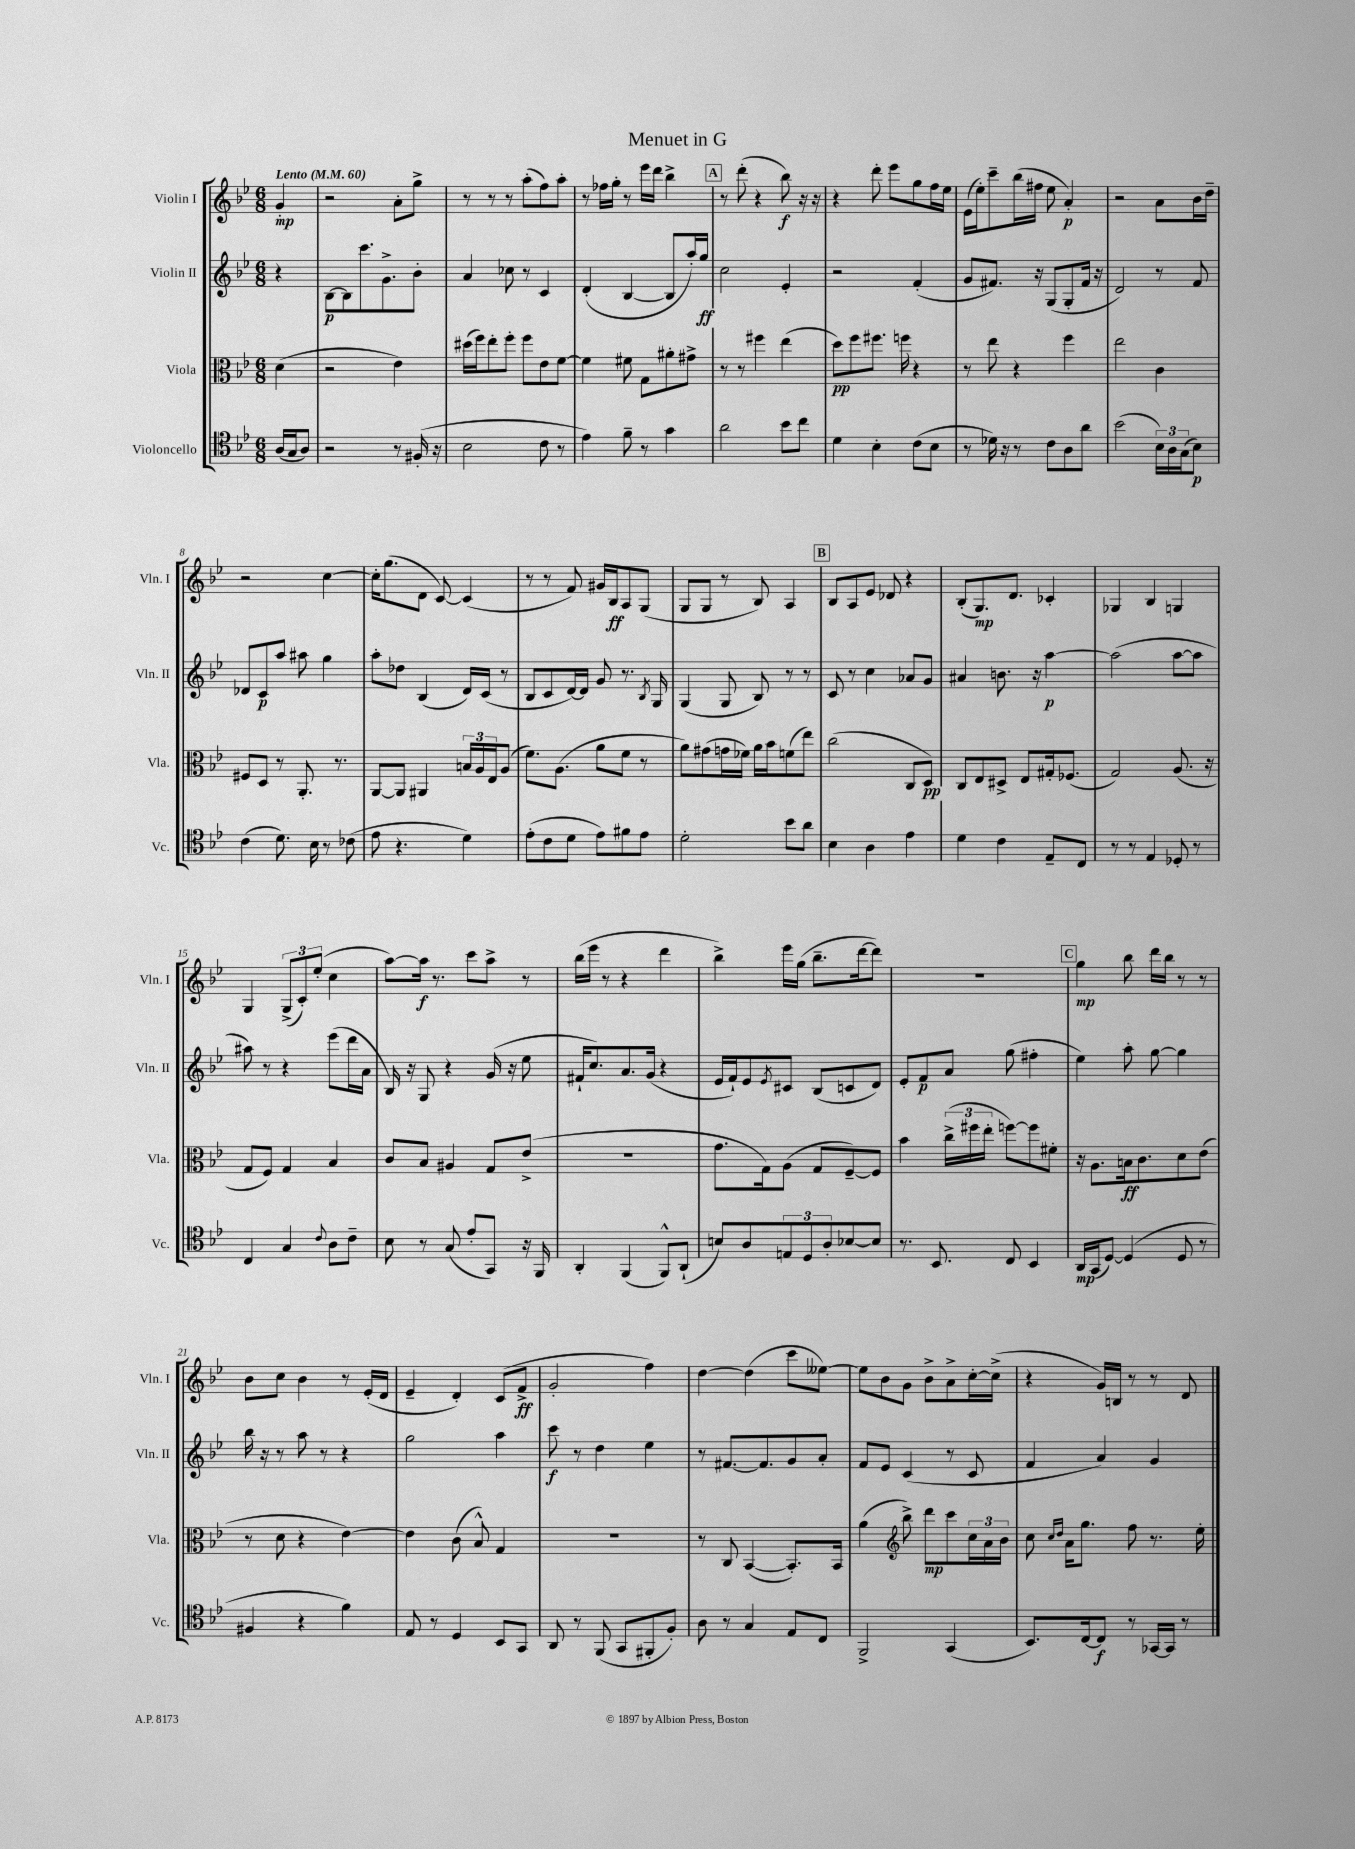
\header { title = "Menuet in G" }
<<
\new StaffGroup <<
\new Staff = "s0" \with { instrumentName = "Violin I" shortInstrumentName = "Vln. I" } {
    \clef treble \key bes \major \numericTimeSignature \time 6/8 \partial 4 \tempo "Lento" 4 = 60
    g'4-.\mp |
    r2 a'8-. g''8-> |
    r8 r8 r8 a''8-.( f''8) a''8-. |
    r8 fes''16 g''16-. r8 ees'''16 d'''16 bes''4-> |
    \mark \markup { \box "A" } r8 d'''8-.( r4 bes''8\f) r16 r16 |
    r4 d'''8-. ees'''8 g''8 f''16 ees''16 |
    ees'16( ees''16-.) c'''8-- bes''16( fis''16 ees''8 a'4-.\p) |
    r2 a'8 bes'16 d''16-- |
    r2 c''4~ |
    c''16-. g''8.( d'8 c'8~) c'4( |
    r8 r8 f'8) gis'16 bes16\ff a8 g8( |
    g8 g8 r8 bes8) a4 |
    \mark \markup { \box "B" } bes8 a8 ees'8 des'8 r4 |
    bes8-.( g8.\mp) d'8. ces'4-. |
    ges4 bes4 g4 |
    g4 \tuplet 3/2 { g8->( c'8-.) ees''8-.( } c''4 |
    a''8~) a''16\f r8. c'''8 a''8-> r8 |
    bes''16( ees'''16 r8 r4 d'''4 |
    bes''4->) ees'''16 g''16( bes''8.-- d'''16~ d'''8) |
    R2. |
    \mark \markup { \box "C" } g''4\mp bes''8 d'''16 bes''16 r8 r8 |
    bes'8 c''8 bes'4 r8 ees'16-.( d'16 |
    ees'4-- d'4-.) c'8( f'8->\ff |
    g'2-. f''4) |
    d''4~ d''4( c'''8 eeses''8~) |
    eeses''8 bes'8 g'8 bes'8-> a'8-> c''16~-. c''16->( |
    r4 g'16) b16 r8 r8 d'8 \bar "|." |
}
\new Staff = "s1" \with { instrumentName = "Violin II" shortInstrumentName = "Vln. II" } {
    \clef treble \key bes \major \numericTimeSignature \time 6/8 \partial 4
    r4 |
    bes8~\p bes8 c'''8. g'8.-> bes'8-. |
    a'4 ces''8 r8 c'4 |
    d'4-.( bes4~ bes8 a''16-.) g''16\ff |
    \mark \markup { \box "A" } c''2 ees'4-. |
    r2 f'4-.( |
    g'8 fis'8.) r16 g8( g8-. fis'16 r16 |
    d'2) r8 f'8 |
    des'8 c'8\p a''8 ais''8 g''4 |
    a''8-. des''8 bes4( d'16) c'16( r8 |
    bes8 c'8 d'16~) d'16 g'8 r8. \acciaccatura { bes8 } g16 |
    g4( g8 bes8) r8 r8 |
    \mark \markup { \box "B" } c'8 r8 c''4 aes'8 g'8 |
    ais'4 b'8. r16 a''4~\p |
    a''2( a''8~ a''8 |
    ais''8) r8 r4 ees'''8( d'''16 a'16 |
    bes16) r16 g8 r4 g'16( r16 ees''8 |
    fis'16-! c''8.) a'8. g'16( r4 |
    ees'16 f'16-!) ees'8 \acciaccatura { ees'8 } cis'8 bes8( c'8 d'8) |
    ees'8-. f'8\p a'8 g''8( fis''4-. |
    \mark \markup { \box "C" } ees''4) a''8-. g''8~ g''4 |
    bes''16 r16 r8 a''8 r8 r4 |
    g''2 a''4 |
    c'''8\f r8 d''4 ees''4 |
    r8 fis'8.~ fis'8. g'8 a'8-. |
    f'8 ees'8 c'4( r8 c'8 |
    f'4 a'4) g'4 \bar "|." |
}
\new Staff = "s2" \with { instrumentName = "Viola" shortInstrumentName = "Vla." } {
    \clef alto \key bes \major \numericTimeSignature \time 6/8 \partial 4
    d'4( |
    r2 ees'4) |
    dis''16( f''16) ees''8-. f''8-. f''8 ees'8 f'8~ |
    f'4 fis'8 g8 ais'8-. gis'8-> |
    \mark \markup { \box "A" } r8 r8 fis''4 ees''4( |
    d''8\pp) f''8 fis''8. f''16 r4 |
    r8 ees''8 r4 f''4 |
    ees''2 c'4 |
    fis8 d8 r8 a,8.-. r8. |
    a,8~ a,8 ais,4 \tuplet 3/2 { b16 a16 ees16 } a8( |
    f'8.) a8.( a'8 f'8 r8 |
    a'8) gis'8( g'16 fes'16) a'16 bes'16 f'8( ees''8) |
    \mark \markup { \box "B" } c''2( c8 d8\pp) |
    c8 ees8 dis8-> ees8 gis16-. fes8.( |
    g2) a8.( r16 |
    g8 f8) g4 bes4 |
    c'8 bes8 ais4 g8 ees'8->( |
    R2. |
    g'8. g16) a8( g8 f8~--) f8 |
    bes'4 \tuplet 3/2 { c''16->( fis''16 ees''16-. } f''8~) f''8 fis'8-. |
    \mark \markup { \box "C" } r16 a8. b16\ff c'8. d'8 ees'8( |
    r8 d'8 r4 ees'4~) |
    ees'4 c'8( bes8-^) g4 |
    R2. |
    r8 c8 bes,4~( bes,8.-.) bes,16 |
    a'4( \clef treble bes''8->) d'''8\mp c'''8 \tuplet 3/2 { c''16 a'16 bes'16 } |
    c''8 \grace { c''16 d''16 } a'16 g''8. f''8 r8. ees''16-. \bar "|." |
}
\new Staff = "s3" \with { instrumentName = "Violoncello" shortInstrumentName = "Vc." } {
    \clef tenor \key bes \major \numericTimeSignature \time 6/8 \partial 4
    a16( g16 a8) |
    r2 r8 fis16-.( r16 |
    bes2 c'8 r8 |
    ees'4) f'8-- r8 g'4 |
    \mark \markup { \box "A" } a'2 bes'8 c''8 |
    d'4 bes4-. c'8( bes8 |
    r8 des'16) r16 r8 c'8 a8 a'8 |
    bes'2( \tuplet 3/2 { bes16) a16 g16( } bes8\p) |
    c'4( d'8.) bes16 r8 ces'8( |
    ees'8 r4. d'4) |
    ees'8-.( c'8 d'8 ees'8) fis'8 ees'8 |
    d'2-. bes'8 a'8 |
    \mark \markup { \box "B" } bes4 a4 ees'4 |
    d'4 c'4 ees8-- c8 |
    r8 r8 ees4 des8-. r8 |
    c4 g4 \appoggiatura { c'8 } a8 c'8-- |
    bes8 r8 g8( ees'8-. g,8) r16 f,16 |
    a,4-. f,4( f,8-^) a,8-!( |
    b8) a8 \tuplet 3/2 { e8 d8 a8-. } bes8~ bes8 |
    r8. bes,8. c8 bes,4 |
    \mark \markup { \box "C" } a,16\mp g,16( d8~) d4( d8 r8 |
    fis4 r4 f'4) |
    ees8 r8 d4 bes,8 g,8 |
    a,8 r8 f,8( g,8 fis,8-. f8-.) |
    a8 r8 g4 ees8 c8 |
    f,2-> g,4( |
    bes,8.) c16~ c8\f r8 ges,16~ ges,16 r8 \bar "|." |
}
>>
>>
